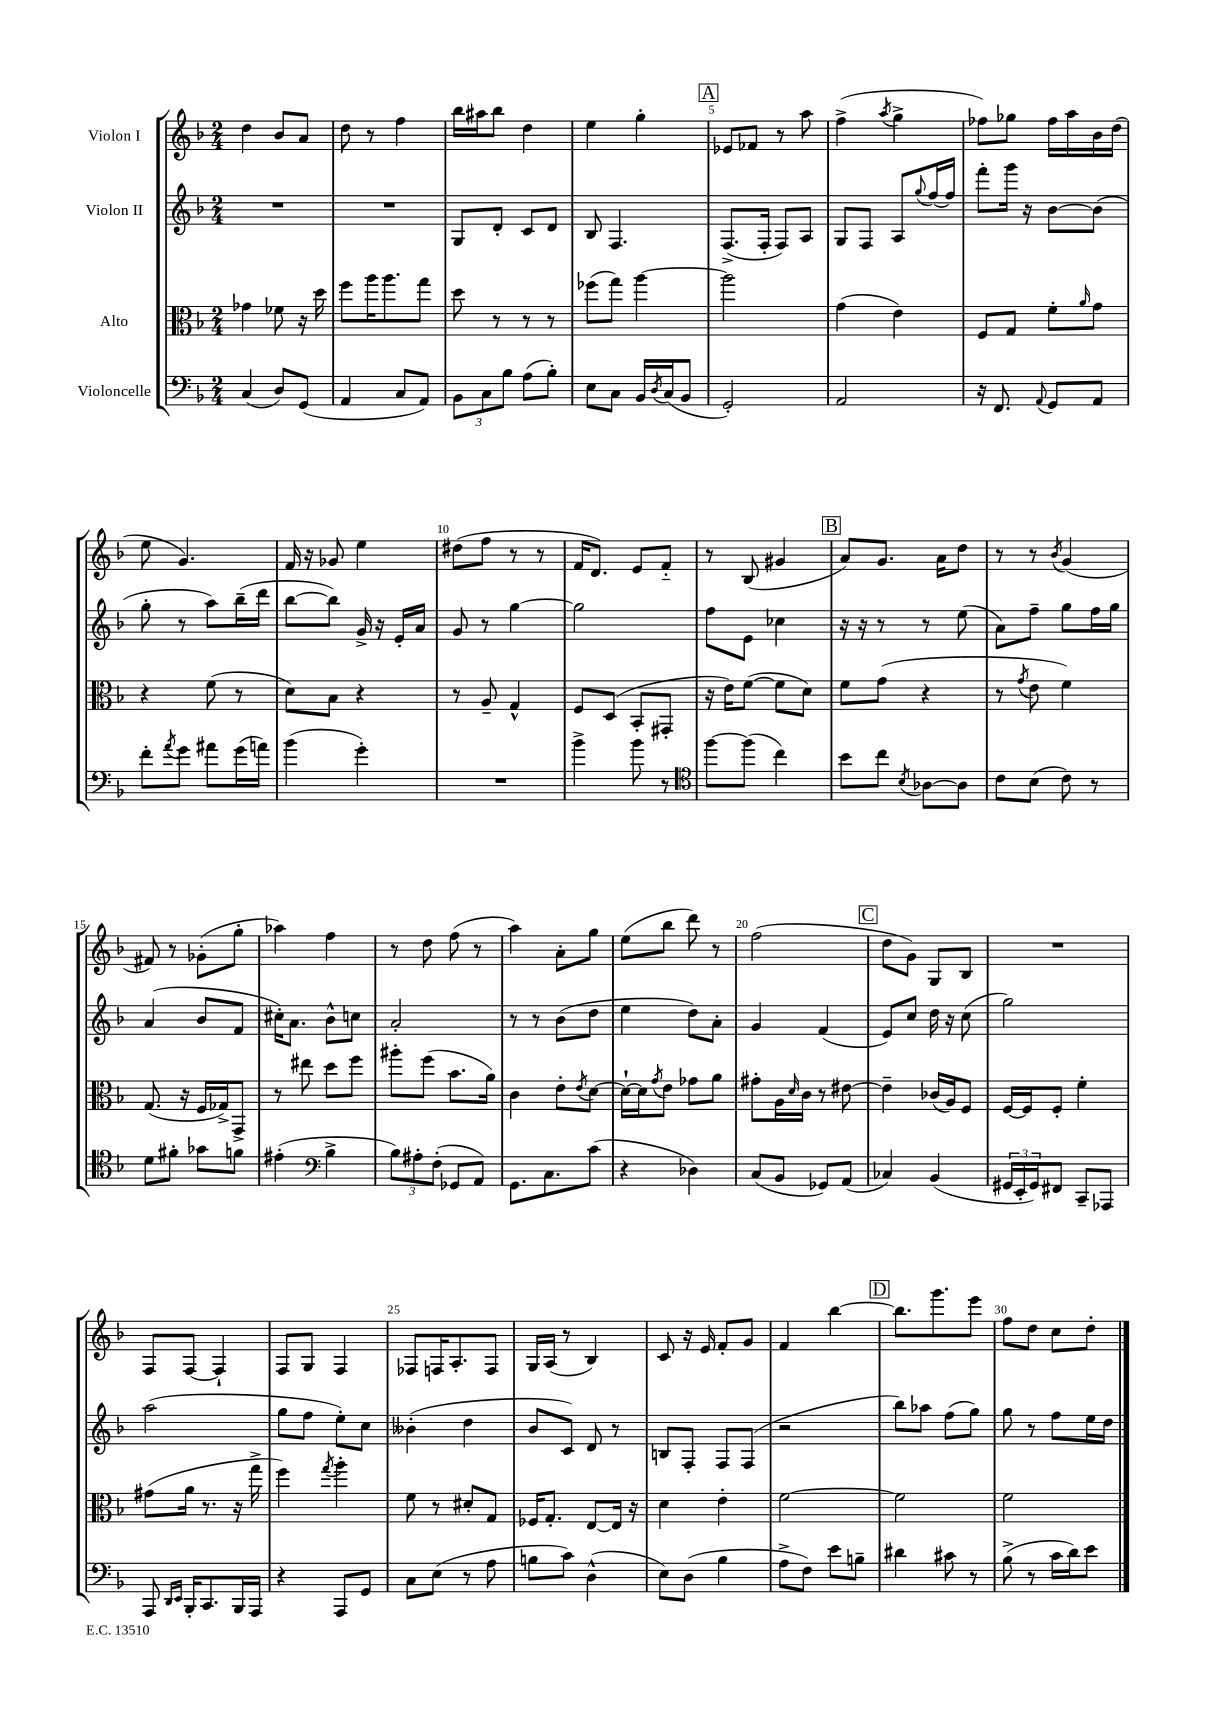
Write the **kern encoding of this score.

**kern	**kern	**kern	**kern
*part4	*part3	*part2	*part1
*staff4	*staff3	*staff2	*staff1
*I"Violoncelle	*I"Alto	*I"Violon II	*I"Violon I
*clefF4	*clefC3	*clefG2	*clefG2
*k[b-]	*k[b-]	*k[b-]	*k[b-]
*M2/4	*M2/4	*M2/4	*M2/4
=1	=1	=1	=1
(4C/	4g-X\	2r	4dd\
8D/L)	8f-X\	.	8b-/L
(8GG/J	16r	.	8a/J
.	16dd\	.	.
=2	=2	=2	=2
4AA/	8ff\L	2r	8dd\
.	16aa\K	.	8r
.	8.aa\	.	.
8C/L	.	.	4ff\
8AA/J)	8gg\J	.	.
=3	=3	=3	=3
12BB-\L	8dd\	8G/L	16bb-\LL
.	.	.	16aa#X\J
12C\	.	.	.
.	8r	8d'/J	8bb-\J
12B-\J	.	.	.
(8A\L	8r	8c/L	4dd\
8B-'\J)	8r	8d/J	.
=4	=4	=4	=4
8E\L	(8ff-X\L	8B-/	4ee\
8C\J	8gg\J)	4.F/	.
16BB-/LL	[4aa\	.	4gg'\
8qD/	.	.	.
(16C/J	.	.	.
8BB-/J	.	.	.
!!LO:REH:place=s1:t=A
=5	=5	=5	=5
2GG'/)	2aa\]	(8.F^/L	8e-X/L
.	.	.	8f-X/J
.	.	16F'/Jk	.
.	.	8F/L)	8r
.	.	8A/J	8aa\
=6	=6	=6	=6
2AA/	(4g\	8G/L	(4ff^\
.	.	8F/J	.
.	.	.	8qaa/
.	4e\)	8A/L	4gg^\
.	.	8qqgg/	.
.	.	[16ff/L	.
.	.	16ff/JJ]	.
=7	=7	=7	=7
16r	8F/L	8fff'\L	8ff-X\L)
8.FF/	.	.	.
.	8G/J	16ggg\Jk	8gg-X\J
.	.	16r	.
8qqAA/	.	.	.
8GG/L	8f'\L	[8b-\L	16ff-\LL
.	.	.	16aa\
.	16qqa/	.	.
8AA/J	8g\J	(8b-\J]	16b-\
.	.	.	(16dd\JJ
!!LO:LB:g=z
=8	=8	=8	=8
8f'\L	4r	8gg'\	8ee\
8qa/	.	.	.
8g\J	.	8r	4.g/)
8a#X\L	(8f\	8aa\L)	.
(16g\L	8r	(16bb-~\L	.
16an\JJ)	.	16ddd\JJ	.
=9	=9	=9	=9
(4b-\	8d\L)	[8bb-\L	16f/
.	.	.	16r
.	8B-\J	8bb-\J])	8g-X/
4g'\)	4r	16g^/	4ee\
.	.	16r	.
.	.	16e'/LL	.
.	.	16a/JJ	.
=10	=10	=10	=10
2r	8r	8g/	(8dd#X\L
.	8A~/	8r	8ff\J
.	4G^^/	[4gg\	8r
.	.	.	8r
=11	=11	=11	=11
4b-^\	8F/L	2gg\]	16f/KL
.	.	.	8.d/J)
.	(8D/J	.	.
8b-\	8BB-'/L	.	8e/L
8r	8GG#X'/J	.	8f/J
=12	=12	=12	=12
*clefC4	*	*	*
[8ff\L	16r	8ff\L	8r
.	16e\KL)	.	.
(8ff\J]	([8f\J	8e\J	(8B-/
4cc\)	8f\L]	4cc-X\	4g#X/
.	8d\J)	.	.
!!LO:REH:place=s1:t=B
=13	=13	=13	=13
8b-\L	8f\L	16r	8a/L)
.	.	16r	.
8cc\J	(8g\J	8r	8.g/J
8qB-/	.	.	.
[8A-X\L	4r	8r	.
.	.	.	16a\KL
8A-\J]	.	(8ee\	8dd\J
=14	=14	=14	=14
8c\L	8r	8a\L)	8r
.	8qg/	.	.
(8B-\J	8e\	8ff~\J	8r
.	.	.	8qb-/
8c\)	4f\)	8gg\L	(4g/
8r	.	16ff\L	.
.	.	16gg\JJ	.
!!LO:LB:g=z
=15	=15	=15	=15
8d\L	(8.G/	(4a/	8f#X/)
8f#X'\J	.	.	8r
.	16r	.	.
8g-X\L	16F/LL	8b-/L	(8g-X'\L
.	16G-X^/J)	.	.
8fn\J	8GG^/J	8f/J	8gg'\J
=16	=16	=16	=16
(4e#X'\	8r	16cc#X'\KL)	4aa-X\)
.	.	8.a\J	.
.	8ee#X\	.	.
*clefF4	*	*	*
4B-^\	8dd\L	8b-^^\L	4ff\
.	8ff\J	8ccn\J	.
=17	=17	=17	=17
12B-\L)	8aa#X'\L	2a'/	8r
12A#X'\	.	.	.
.	(8ff\J	.	8dd\
(12F'\J	.	.	.
8GG-X/L	8.b-\L	.	(8ff\
8AA/J)	.	.	8r
.	16a\Jk)	.	.
=18	=18	=18	=18
8.GG\L	4c\	8r	4aa\)
.	.	8r	.
8.C\	.	.	.
.	8e'\L	(8b-\L	8a'\L
.	8qe/	.	.
(8c\J	[8d\J	8dd\J	8gg\J
=19	=19	=19	=19
4r	16d`\LL_	4ee\	(8ee\L
.	16d\J]	.	.
.	8qg/	.	.
.	8e\J	.	8bb-\J
4D-X\)	8g-X\L	8dd\L)	8ddd\)
.	8a\J	8a'\J	8r
=20	=20	=20	=20
(8C/L	8g#X'\L	4g/	(2ff\
8BB-/J	16A\L	.	.
.	16qqd/	.	.
.	16c\JJ	.	.
8GG-X/L)	8r	(4f/	.
(8AA/J	[8e#X\	.	.
!!LO:REH:place=s1:t=C
=21	=21	=21	=21
4C-X/)	4e#~\]	8e/L)	8dd\L
.	.	8cc/J	8g\J)
(4BB-/	(16c-X/LL	16dd\	8G/L
.	16A/J)	16r	.
.	8F/J	(8cc\	8B-/J
=22	=22	=22	=22
24GG#X/LL	[16F/LL	2gg\)	2r
24EE'/	.	.	.
.	16F/J]	.	.
24GG#/J)	.	.	.
8FF#X/J	8F'/J	.	.
8CC~/L	4f'\	.	.
8AAA-X/J	.	.	.
!!LO:LB:g=z
=23	=23	=23	=23
8AAA/	(8g#X\L	(2aa\	8F/L
16qqDD/LL	.	.	.
16qqEE/JJ	.	.	.
16BBB-'/KL	16a\Jk	.	[8F/J
8.CC/	8.r	.	.
.	.	.	4F`/]
16BBB-/L	16r	.	.
16AAA/JJ	16gg^\	.	.
=24	=24	=24	=24
4r	4ff\)	8gg\L	8F/L
.	.	8ff\J	8G/J
.	8qgg/	.	.
8AAA/L	4aa'\	8ee'\L)	4F/
8GG/J	.	8cc\J	.
=25	=25	=25	=25
8C\L	8f\	(4b--X'\	8F-X/L
(8E\J	8r	.	16Fn/K
.	.	.	8.A'/
8r	8d#X'/L	4dd\	.
8A\	8G/J	.	8F/J
=26	=26	=26	=26
8Bn\L	16F-X/KL	8b-/L	16G/LL
.	8.G'/J	.	(16A/JJ
8c\J)	.	8c/J)	8r
(4D^^\	[8E/L	8d/	4B-/)
.	16E/Jk]	8r	.
.	16r	.	.
=27	=27	=27	=27
8E\L)	4d\	8Bn/L	8c/
(8D\J	.	8F'/J	16r
.	.	.	16e/
4B-\	4e'\	8F/L	8f'/L
.	.	(8F/J	8g/J
=28	=28	=28	=28
8A^\L	[2f\	2r	4f/
8F\J)	.	.	.
8e\L	.	.	[4bb-\
8Bn~\J	.	.	.
!!LO:REH:place=s1:t=D
=29	=29	=29	=29
4d#X\	2f\]	8bb-\L)	8.bb-\L]
.	.	8aa-X\J	.
.	.	.	8.ggg\
8c#X\	.	(8ff\L	.
8r	.	8gg\J)	8eee\J
=30	=30	=30	=30
(8B-^\	2f\	8gg\	8ff\L
8r	.	8r	8dd\J
16c\LL	.	8ff\L	8cc\L
16d\J)	.	.	.
8e\J	.	16ee\L	8dd'\J
.	.	16dd\JJ	.
==	==	==	==
*-	*-	*-	*-
